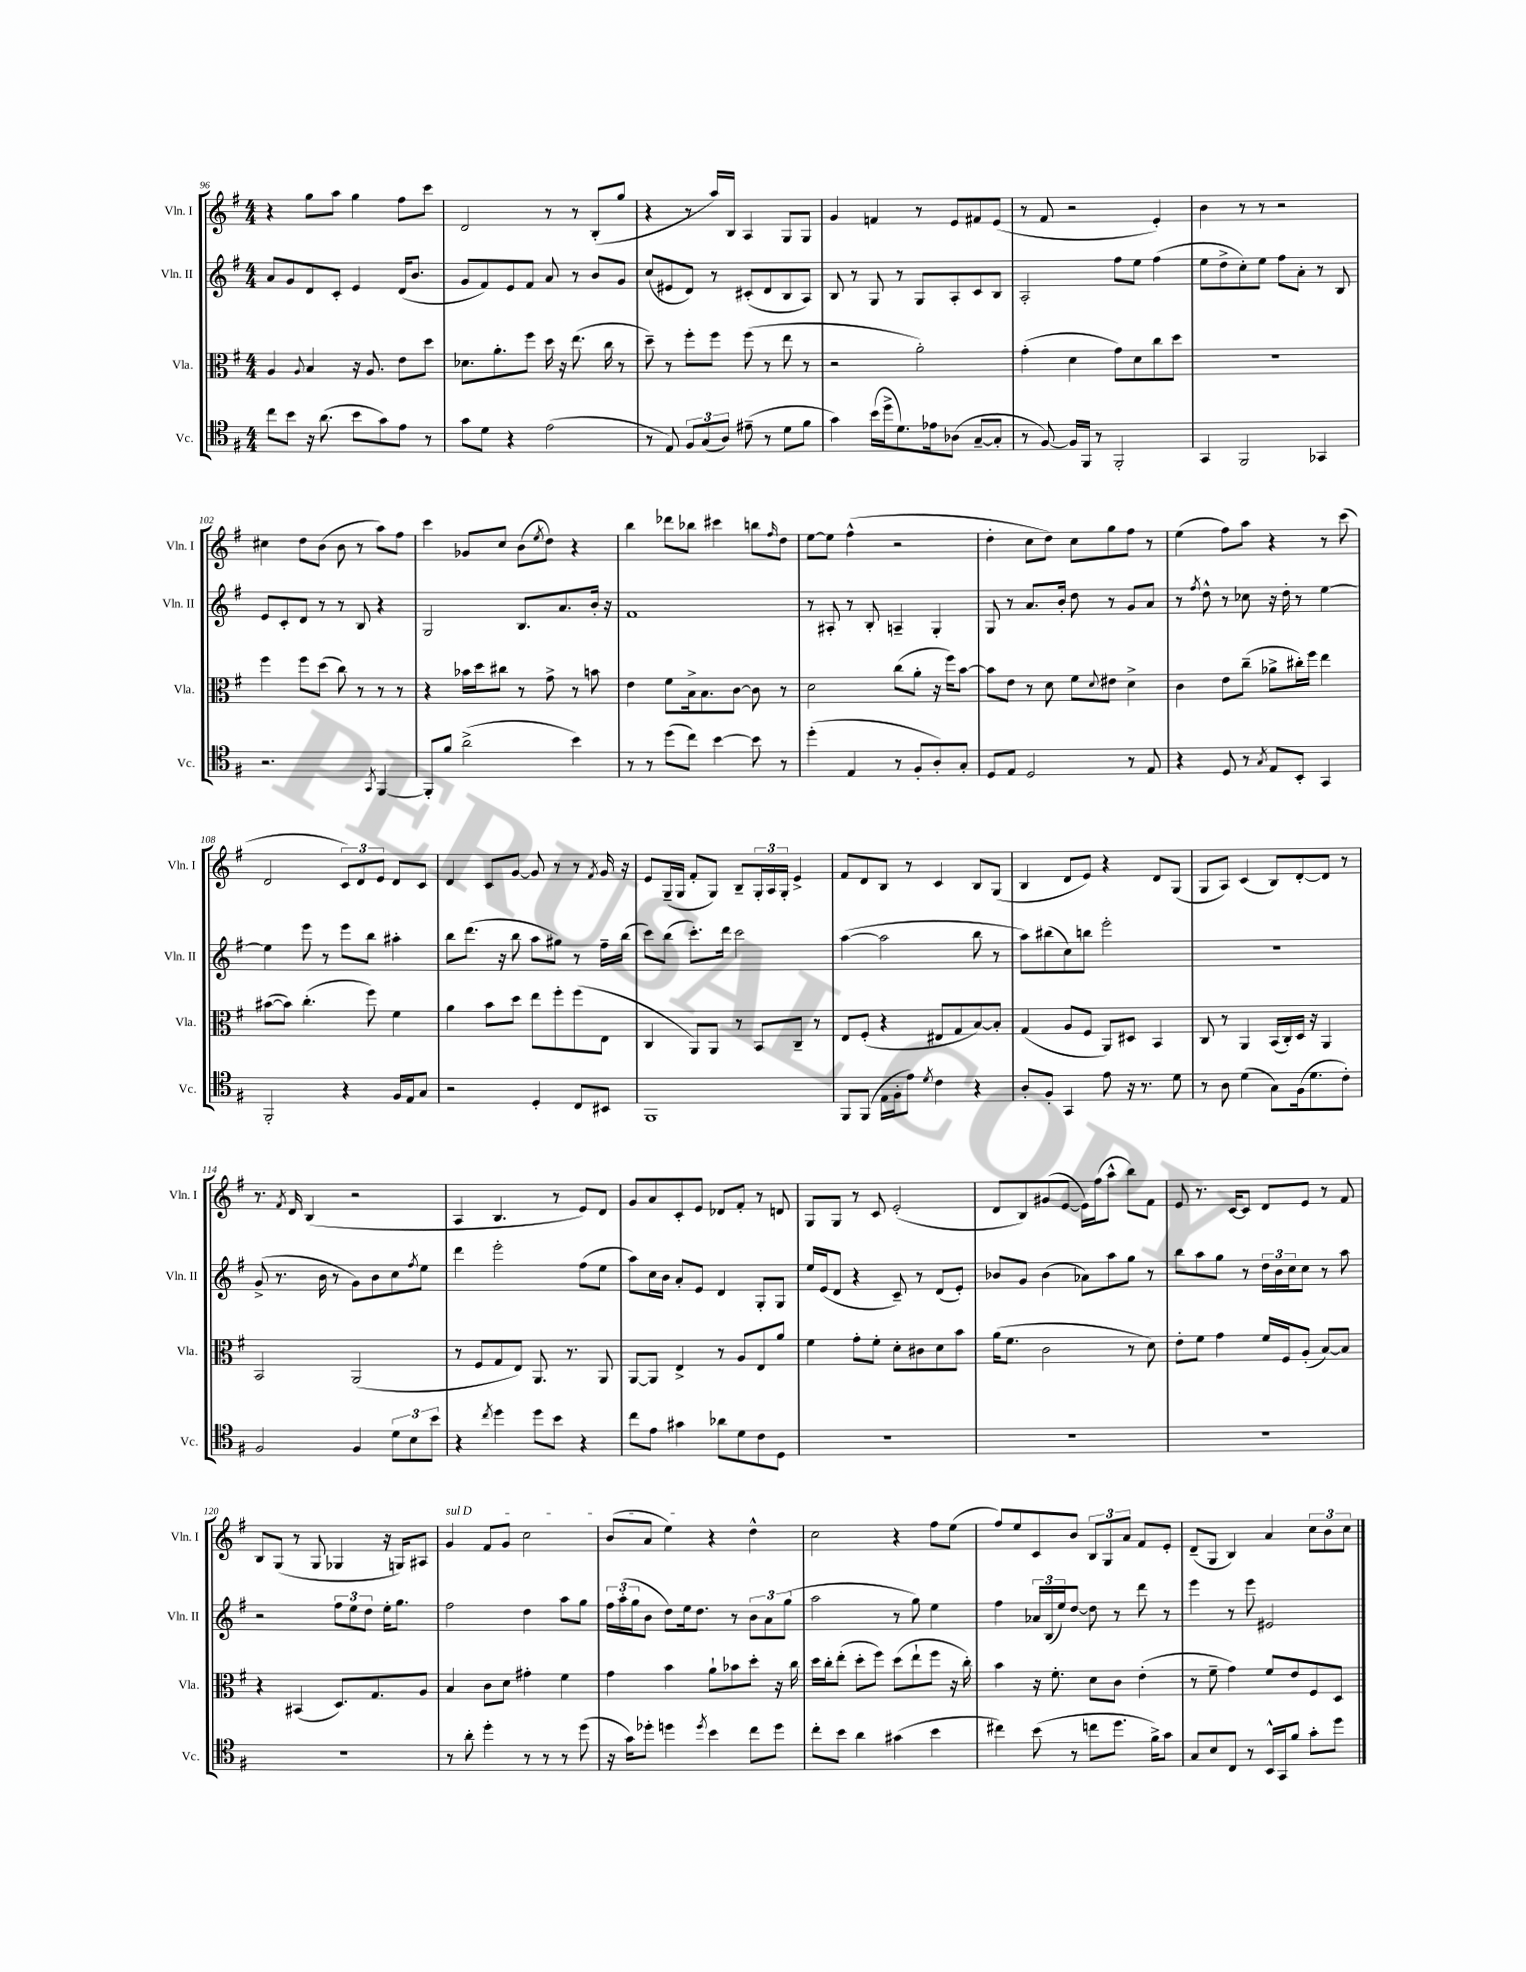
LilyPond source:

<<
\new StaffGroup <<
\new Staff = "s0" \with { instrumentName = "Vln. I" shortInstrumentName = "Vln. I" } {
    \clef treble \key g \major \numericTimeSignature \time 4/4
    r4 g''8 a''8 g''4 fis''8 c'''8 |
    d'2 r8 r8 b8-.( g''8 |
    r4 r8 a''16) b16 a4 g8 g8 |
    g'4 f'4 r8 e'8 fis'8 e'8( |
    r8 fis'8 r2 e'4-.) |
    b'4 r8 r8 r2 |
    cis''4 d''8 b'8( b'8 r8 a''8) fis''8 |
    c'''4 ges'8 c''8 b'8( \acciaccatura { e''8 } d''8) r4 |
    b''4 des'''8 bes''8 cis'''4 b''8 \grace { fis''16 } d''8 |
    e''8~ e''8 fis''4-^( r2 |
    d''4-. c''8 d''8) c''8 g''8 fis''8 r8 |
    e''4( fis''8) a''8 r4 r8 c'''8( |
    d'2 \tuplet 3/2 { c'8) d'8 e'8 } d'8 c'8 |
    d'4 c'8 g'8~ g'8 r8 r8 \acciaccatura { fis'8 } g'16 r16 |
    e'8 g16--( g16 fis'8-. g8) b8-- \tuplet 3/2 { g16-. a16 g16-. } e'4-> |
    fis'8 d'8 b8 r8 c'4 b8 g8( |
    b4 d'8 e'8) r4 d'8 g8( |
    g8 a8) c'4( b8) d'8~-. d'8 r8 |
    r8. \acciaccatura { fis'8 } d'16 b4( r2 |
    a4 b4. r8 e'8) d'8 |
    g'8 a'8 c'8-. e'8 des'8 fis'8-. r8 d'8 |
    g8 g8 r8 c'8 e'2-.( |
    d'8 b8) gis'8( e'8~ e'16) fis''16( a''8-^ b''8) fis'8 |
    e'8 r8. c'16~ c'8 d'8 e'8 r8 fis'8 |
    b8 g8( r8 g8 ges4 r16 g16) ais8 |
    \once \override TextSpanner.bound-details.left.text = \markup { \italic "sul D" } g'4\startTextSpan fis'8 g'8 c''2 |
    b'8( a'8 e''4\stopTextSpan) r4 d''4-^ |
    c''2 r4 fis''8 e''8( |
    fis''8) e''8 c'8 b'8 \tuplet 3/2 { b8 g8 a'8 } fis'8 e'8-. |
    d'8--( g8 b4) a'4 \tuplet 3/2 { c''8 b'8 c''8 } \bar "|." |
}
\new Staff = "s1" \with { instrumentName = "Vln. II" shortInstrumentName = "Vln. II" } {
    \clef treble \key g \major \numericTimeSignature \time 4/4
    a'8 g'8 d'8 c'8-. e'4 d'16( b'8. |
    g'8 fis'8) e'8 fis'8 a'8 r8 b'8 g'8 |
    c''8( eis'8 d'8) r8 cis'8-.( d'8 b8 a8) |
    b8 r8 g8 r8 g8 a8-. c'8 b8 |
    a2-. fis''8 e''8 fis''4( |
    e''8 d''8-> c''8-.) e''8 fis''8 a'8-. r8 b8 |
    e'8 c'8-. d'8 r8 r8 b8 r4 |
    g2 b8. a'8. b'16-. r16 |
    fis'1 |
    r8 ais8-. r8 b8-. a4-- g4-. |
    g8 r8 a'8. b'16-. d''8 r8 g'8 a'8 |
    r8 \acciaccatura { fis''8 } d''8-^ r8 ces''8 r16 d''16-. r8 e''4~ |
    e''4 e'''8 r8 e'''8 b''8 ais''4-. |
    b''8 d'''8.( r16 b''8 a''8 gis''8) r8 fis''16-- b''16( |
    c'''8) b''8( c'''8.-.) d'''16 c'''2 |
    a''4~( a''2 b''8 r8 |
    a''8) bis''8( c''8) b''8 e'''2-. |
    R1 |
    g'8->( r8. b'16 r8 g'8) b'8 c''8 \acciaccatura { fis''8 } e''8 |
    d'''4 e'''2-. fis''8( e''8 |
    a''8) c''16 b'16 a'8-. e'8 d'4 g8-. g8 |
    e''16 e'16( d'8 r4 c'8--) r8 d'8( e'8-.) |
    bes'8 g'8 bes'4( aes'8) a''8 g''8 r8 |
    b''8 a''8 g''8 r8 \tuplet 3/2 { d''16 b'16 c''16 } c''8 r8 a''8 |
    r2 \tuplet 3/2 { fis''8 e''8 d''8 } e''16-. g''8. |
    fis''2 d''4 a''8 g''8 |
    \tuplet 3/2 { fis''16 a''16-.( g''16 } b'8 d''8) e''16 d''8. r8 \tuplet 3/2 { b'8 a'8 g''8( } |
    a''2 r8 g''8) e''4 |
    fis''4 \tuplet 3/2 { aes'16 b16( e''16) } d''8~ d''8 r8 d'''8 r8 |
    e'''4 r8 e'''8 eis'2 \bar "|." |
}
\new Staff = "s2" \with { instrumentName = "Vla." shortInstrumentName = "Vla." } {
    \clef alto \key g \major \numericTimeSignature \time 4/4
    a4 \appoggiatura { a8 } b4 r16 a8. e'8 d''8 |
    des'8. a'8.-. fis''8 d''16 r16 e''8.( c''16 r8 |
    d''8--) r8 fis''8-. fis''8 fis''8( r8 e''8 r8 |
    r2 a'2-.) |
    g'4-.( d'4 g'8) d'8 c''8 d''8 |
    R1 |
    fis''4 fis''8 d''8( c''8) r8 r8 r8 |
    r4 bes'16 d''16 cis''8 r8 g'8-> r8 b'8 |
    e'4 fis'8 b16-> b8. c'8~ c'8 r8 |
    d'2 c''8( a'8-. r16 fis''16) b'8~ |
    b'8 e'8 r8 d'8 fis'8 \appoggiatura { d'8 } eis'8 d'4-> |
    c'4 e'8 c''8--( aes'8-> cis''16-.) fis''16 e''4 |
    bis'8~( bis'8) c''4.-.( fis''8) fis'4 |
    a'4 b'8 d''8 e''8 fis''8-. fis''8( e8 |
    c4 a,8) a,8 r8 b,8 c8-- r8 |
    e8 fis8-.( r4 eis8 g8 b8~) b8-. |
    g4( a8 fis8 a,8) dis8 b,4 |
    c8 r8 a,4 b,16( c16-.) d16 r16 a,4 |
    b,2 a,2( |
    r8 fis8 g8 e8) a,8. r8. a,8 |
    a,8~ a,8 e4-> r8 a8 e8 a'8 |
    fis'4 g'8-. fis'8-. d'8-. cis'8 d'8 b'8 |
    a'16( fis'8. c'2 r8 d'8) |
    e'8-. fis'8 g'4 fis'16 fis16 a8-.( b8~) b8 |
    r4 bis,4( d8.) g8. a8 |
    b4 c'8 d'8 gis'4-. fis'4 |
    g'4 b'4 a'8-! bes'8 d''8-. r16 c''16 |
    d''16 c''16-. e''8-.( d''8-. fis''8) d''8( e''8-! fis''8 r16 c''16-.) |
    b'4 r16 fis'8.-. d'8 c'8 e'4-.( |
    r8 fis'8-- g'4) fis'8 e'8 fis8 d8 \bar "|." |
}
\new Staff = "s3" \with { instrumentName = "Vc." shortInstrumentName = "Vc." } {
    \clef tenor \key g \major \numericTimeSignature \time 4/4
    c''8 b'8 r16 a'8.( b'8 g'8) e'8 r8 |
    g'8 d'8 r4 e'2( |
    r8 e8) \tuplet 3/2 { fis8 g8( a8) } eis'8--( r8 d'8 fis'8 |
    g'4) b'16( d''16-> d'8.) ees'16 aes8( g8~-- g8-. |
    r8 fis8~) fis16 fis,16 r8 fis,2-. |
    g,4 fis,2 ges,4 |
    r2. \acciaccatura { g,8 } fis,4~ |
    fis,8-. fis'8 a'2->( b'4) |
    r8 r8 d''8( c''8) b'4~ b'8 r8 |
    d''4-.( e4 r8 fis8-. a8-.) g8-. |
    d8 e8 d2 r8 e8 |
    r4 d8 r8 \acciaccatura { g8 } e8 b,8-. g,4 |
    fis,2-. r4 fis16 e16 g8 |
    r2 d4-. c8 bis,8 |
    fis,1 |
    fis,8 fis,8( e16 fis16-. e'8) \acciaccatura { d'8 } c'4 r4 |
    a8-. fis8-. g,4 e'8 r16 r8. d'8 |
    r8 a8 d'4( g8) fis16( d'8. c'8-.) |
    fis2 fis4 \tuplet 3/2 { d'8 b8 b'8 } |
    r4 \acciaccatura { c''8 } d''4 d''8 b'8 r4 |
    c''8 e'8 gis'4 aes'8 d'8 c'8 d8 |
    R1 |
    R1 |
    R1 |
    R1 |
    r8 a'8-. d''4-. r8 r8 r8 d''8( |
    r16 g'16) des''8-. d''4 \acciaccatura { d''8 } b'4 c''8 d''8 |
    c''8-. b'8 a'4 gis'4( b'4 |
    cis''4) b'8( r8 c''8 d''8. fis'16->) g'8 |
    g8 b8 c8 r8 b,16-^ g,16 fis'8 g'8-. d''8 \bar "|." |
}
>>
>>
\layout { \context { \Score currentBarNumber = #96 } }
